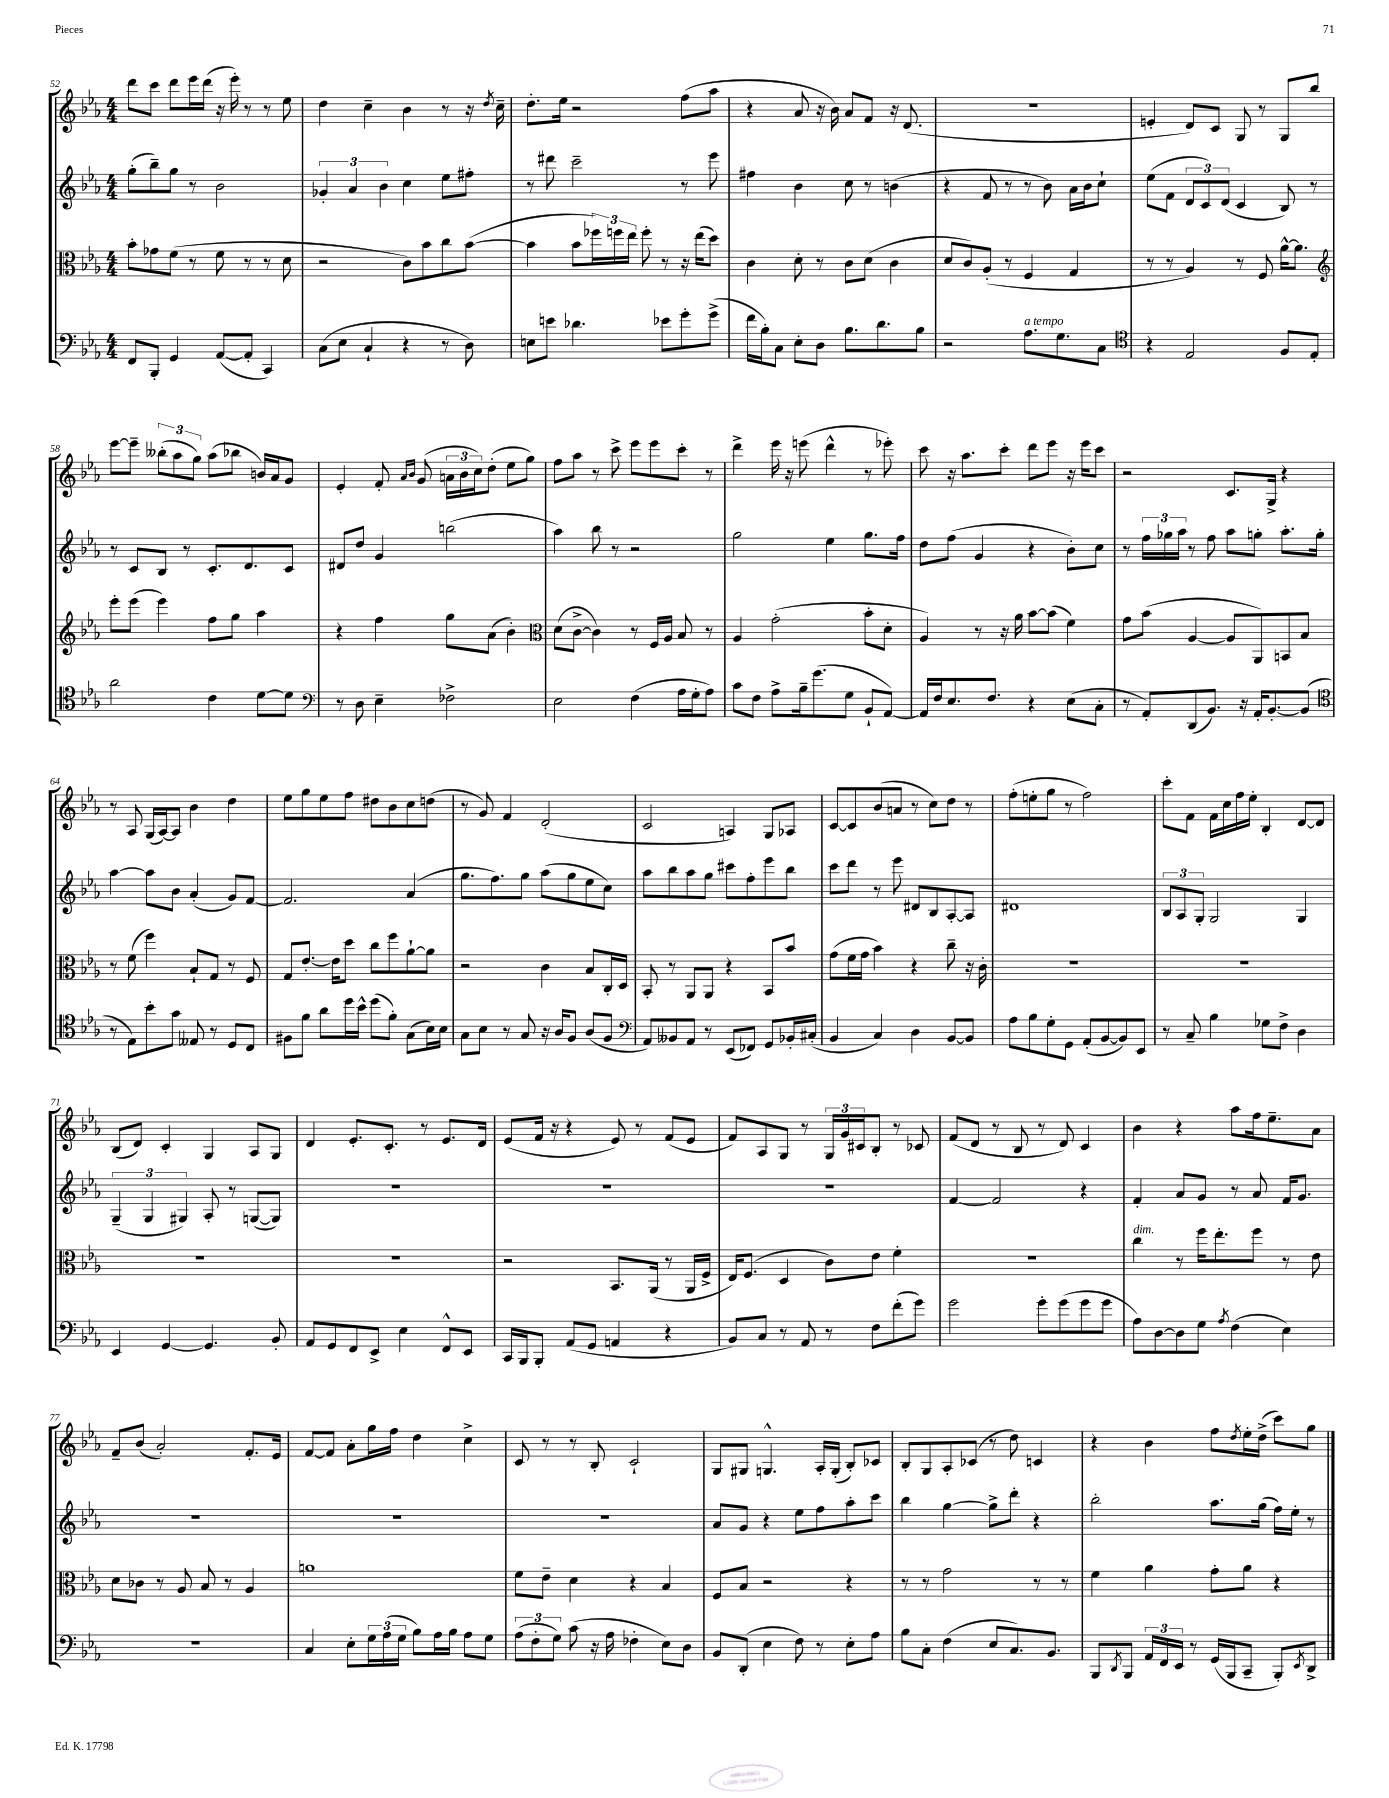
<<
\new StaffGroup <<
\new Staff = "s0" {
    \clef treble \key ees \major \numericTimeSignature \time 4/4
    d'''8 c'''8 d'''8 ees'''16 d'''16( r16 ees'''16-.) r8 r8 ees''8 |
    d''4 c''4-- bes'4 r8 r16 \acciaccatura { d''8 } c''16-- |
    d''8.-. ees''16 r2 f''8( aes''8 |
    r4 aes'8 r16 bes'16) aes'8 f'8 r16 d'8.( |
    R1 |
    e'4-. d'8) c'8 g8 r8 g8 bes''8 |
    ees'''8~ ees'''8-- \tuplet 3/2 { beses''8-.( aes''8 g''8) } aes''8( bes''8 b'16) aes'16 g'8 |
    ees'4-. f'8-. \grace { aes'16 bes'16 } g'8( \tuplet 3/2 { a'16 bes'16 c''16) } d''8-.( ees''8 g''8) |
    f''8 aes''8 r8 c'''8-> ees'''8 ees'''8 c'''8-. r8 |
    d'''4-> ees'''16 r16 e'''8( d'''4-^ r8 ees'''8-.) |
    c'''8 r16 aes''8. c'''8-. d'''8 ees'''8 r16 ees'''16 c'''8 |
    r2 c'8. g16-> r4 |
    r8 aes8 g16( aes16~) aes8 bes'4 d''4 |
    ees''8 g''8 ees''8 f''8 dis''8 bes'8 c''8 d''8( |
    r8 g'8) f'4 d'2-.( |
    c'2 a4) g8 aes8 |
    c'8~ c'8 bes'8( a'8 r8 c''8) d''8 r8 |
    f''8-.( e''8-. g''8 r8 f''2) |
    c'''8-. f'8 f'16 c''16 f''16 ees''16-. bes4-. d'8~ d'8 |
    bes8( d'8) c'4-. g4 aes8 g8 |
    d'4 ees'8.-. c'8.-. r8 ees'8. d'16 |
    ees'8( f'16 r16 r4 ees'8) r8 f'8( ees'8 |
    f'8) aes8 g8 r8 \tuplet 3/2 { g16 g'16 cis'16 } bes8-. r8 ces'8 |
    f'8( d'8 r8 bes8 r8 d'8) c'4 |
    bes'4 r4 aes''8 f''16 ees''8.-- aes'8 |
    f'8-- bes'8( aes'2-.) f'8.-. ees'16 |
    f'8~ f'8 aes'8-. g''16 f''16 d''4 c''4-> |
    c'8 r8 r8 bes8-. c'2-! |
    g8 gis8 g4.-^ aes16-. g16-.( bes8-.) ces'8 |
    bes8-. g8 aes8-. ces'8( r8 d''8) c'4 |
    r4 bes'4 f''8 \acciaccatura { d''8 } ees''16-. d''16->( c'''8) g''8 \bar "|." |
}
\new Staff = "s1" {
    \clef treble \key ees \major \numericTimeSignature \time 4/4
    g''8-.( bes''8--) g''8 r8 bes'2 |
    \tuplet 3/2 { ges'4-. aes'4 bes'4 } c''4 ees''8 fis''8-. |
    r8 dis'''8 c'''2-- r8 ees'''8 |
    fis''4 bes'4 c''8 r8 b'4( |
    r4 f'8 r8 r8 bes'8) aes'16 bes'16 c''8-! |
    ees''8( f'8 \tuplet 3/2 { d'8 c'8) d'8( } c'4 bes8) r8 |
    r8 c'8 bes8 r8 c'8.-. d'8. c'8 |
    dis'8 d''8 g'4 b''2( |
    aes''4) bes''8 r8 r2 |
    g''2 ees''4 g''8. f''16 |
    d''8 f''8( g'4 r4 bes'8-.) c''8 |
    r8 \tuplet 3/2 { f''16 ges''16 aes''16 } r8 f''8 aes''8 g''8-. aes''8.-. g''16-. |
    aes''4~ aes''8 bes'8 aes'4-.( g'8) f'8~ |
    f'2. aes'4( |
    g''8. f''8.) g''8 aes''8( g''8 ees''8 c''8) |
    aes''8 bes''8 aes''8 g''8 cis'''8 f''8-. ees'''8 bes''8 |
    c'''8 d'''8 r8 ees'''8 dis'8 bes8 aes8~-. aes8 |
    dis'1 |
    \tuplet 3/2 { bes8 aes8 g8-. } g2 g4 |
    \tuplet 3/2 { g4--( g4 gis4) } aes8-. r8 g8~( g8) |
    R1 |
    R1 |
    R1 |
    f'4~ f'2 r4 |
    f'4-. aes'8 g'8 r8 aes'8 f'16 g'8. |
    R1 |
    R1 |
    R1 |
    aes'8 g'8 r4 ees''8 f''8 aes''8-. c'''8 |
    bes''4 g''4~ g''8-> d'''8-. r4 |
    bes''2-. aes''8. g''16( f''16) ees''16-. r8 \bar "|." |
}
\new Staff = "s2" {
    \clef alto \key ees \major \numericTimeSignature \time 4/4
    bes'8-. ges'8 f'8( r8 f'8 r8 r8 d'8 |
    r2 c'8) bes'8 c''8 bes'8~( |
    bes'4 bes'8 \tuplet 3/2 { fes''16) f''16 ees''16 } f''8-. r8 r16 ees''16( d''8) |
    c'4 d'8-. r8 c'8 d'8( c'4 |
    d'8 c'8) aes8-.( r8 f4 g4 |
    r8 r8 aes4) r8 f8 aes'16~-^ aes'8. |
    \clef treble ees'''8-. ees'''8( ees'''4) f''8 g''8 aes''4 |
    r4 f''4 g''8 aes'8( bes'4-.) |
    \clef alto d'8( c'8~-> c'4) r8 f16 aes16 bes8 r8 |
    aes4 g'2-.( bes'8-. d'8-. |
    aes4) r8 r16 aes'16 bes'8~ bes'8( f'4) |
    g'8 bes'8( aes4~ aes8 aes,8) b,8 bes8 |
    r8 f'8( f''4) bes8-! g8 r8 f8 |
    g8 ees'8.~-. ees'16 d''8 c''8 f''8 aes'8~-! aes'8 |
    r2 c'4 bes8 c16-. d16 |
    bes,8-. r8 aes,8 aes,8 r4 bes,8 bes'8 |
    g'8( f'16 g'16 bes'4) r4 c''8-- r16 c'16-. |
    R1 |
    R1 |
    R1 |
    R1 |
    r2 bes,8. aes,16( r8 aes,16 f16-> |
    ees16) f8.( d4 c'8) ees'8 f'4-. |
    R1 |
    c''4^\markup { \italic "dim." } r8 f''16 ees''8.-. f''8 r8 ees'8 |
    d'8 ces'8 r8 aes8 bes8 r8 aes4 |
    a'1 |
    f'8 ees'8-- d'4 r4 bes4 |
    f8 bes8 r2 r4 |
    r8 r8 g'2 r8 r8 |
    f'4 aes'4 g'8-. aes'8 r4 \bar "|." |
}
\new Staff = "s3" {
    \clef bass \key ees \major \numericTimeSignature \time 4/4
    f,8 bes,,8-. g,4 aes,8~( aes,8-. c,4) |
    c8( ees8 c4-! r4 r8 d8) |
    e8 e'8 des'4. ees'8 g'8-. g'8->( |
    f'16 bes16-.) c8 ees8-. d8 bes8. d'8. bes8 |
    r2 aes8.^\markup { \italic "a tempo" } g8. c8 |
    \clef tenor r4 ees2 f8 ees8-. |
    aes'2 c'4 d'8~ d'8 |
    \clef bass r8 d8 ees4-- fes2-> |
    ees2 f4( aes16 g16-. aes8) |
    c'8 f8 aes8-> bes16-- g'8.( g8 bes,8-! aes,8~) |
    aes,16 f16 ees8. f8. r4 ees8( c8-. |
    r8 aes,8-.) d,8( bes,8.) r16 aes,16-. bes,8.~-. bes,8( |
    \clef tenor r8 ees8) bes'8-. g'8 eeses8 r8 d8 c8 |
    fis8 f'8 aes'8 d''16 bes'16-^ d''8( f'8-.) g8( bes16) bes16 |
    g8 bes8 r8 g8 r16 aes16 f8 aes8( f8 |
    \clef bass aes,8) beses,8 aes,8 r8 ees,8( fes,8) g,8 bes,16-. cis16-.( |
    bes,4 c4) d4 bes,8~ bes,8 |
    aes8 bes8 g8-. g,8 aes,8-.( bes,8~ bes,8) ees,8 |
    r8 c8-- bes4 ges8 f8-> d4 |
    ees,4 g,4~ g,4. bes,8-. |
    aes,8 g,8 f,8 ees,8-> ees4 f,8-^ ees,8 |
    c,16 bes,,16 bes,,8-. aes,8( g,8 a,4 r4 |
    bes,8) c8 r8 aes,8 r8 f8 f'8-.( g'8) |
    g'2 g'8-. g'8( g'8 g'8 |
    aes8) d8~ d8 g8 \acciaccatura { aes8 } f4( ees4) |
    R1 |
    c4 ees8-. \tuplet 3/2 { g16 aes16( g16 } bes8) aes16 bes16 aes8 g8 |
    \tuplet 3/2 { aes8( f8-. g8) } c'8( r16 aes16 fes4-. ees8) d8 |
    bes,8 d,8-.( ees4 f8) r8 ees8-. aes8 |
    bes8 c8-. f4( ees8 c8.) bes,8. |
    bes,,8 \acciaccatura { d,8 } bes,,8 \tuplet 3/2 { aes,16 f,16 ees,16 } r8 g,16( bes,,16 c,8-- bes,,8-.) \acciaccatura { ees,8 } d,8-> \bar "|." |
}
>>
>>
\layout { \context { \Score currentBarNumber = #52 } }
